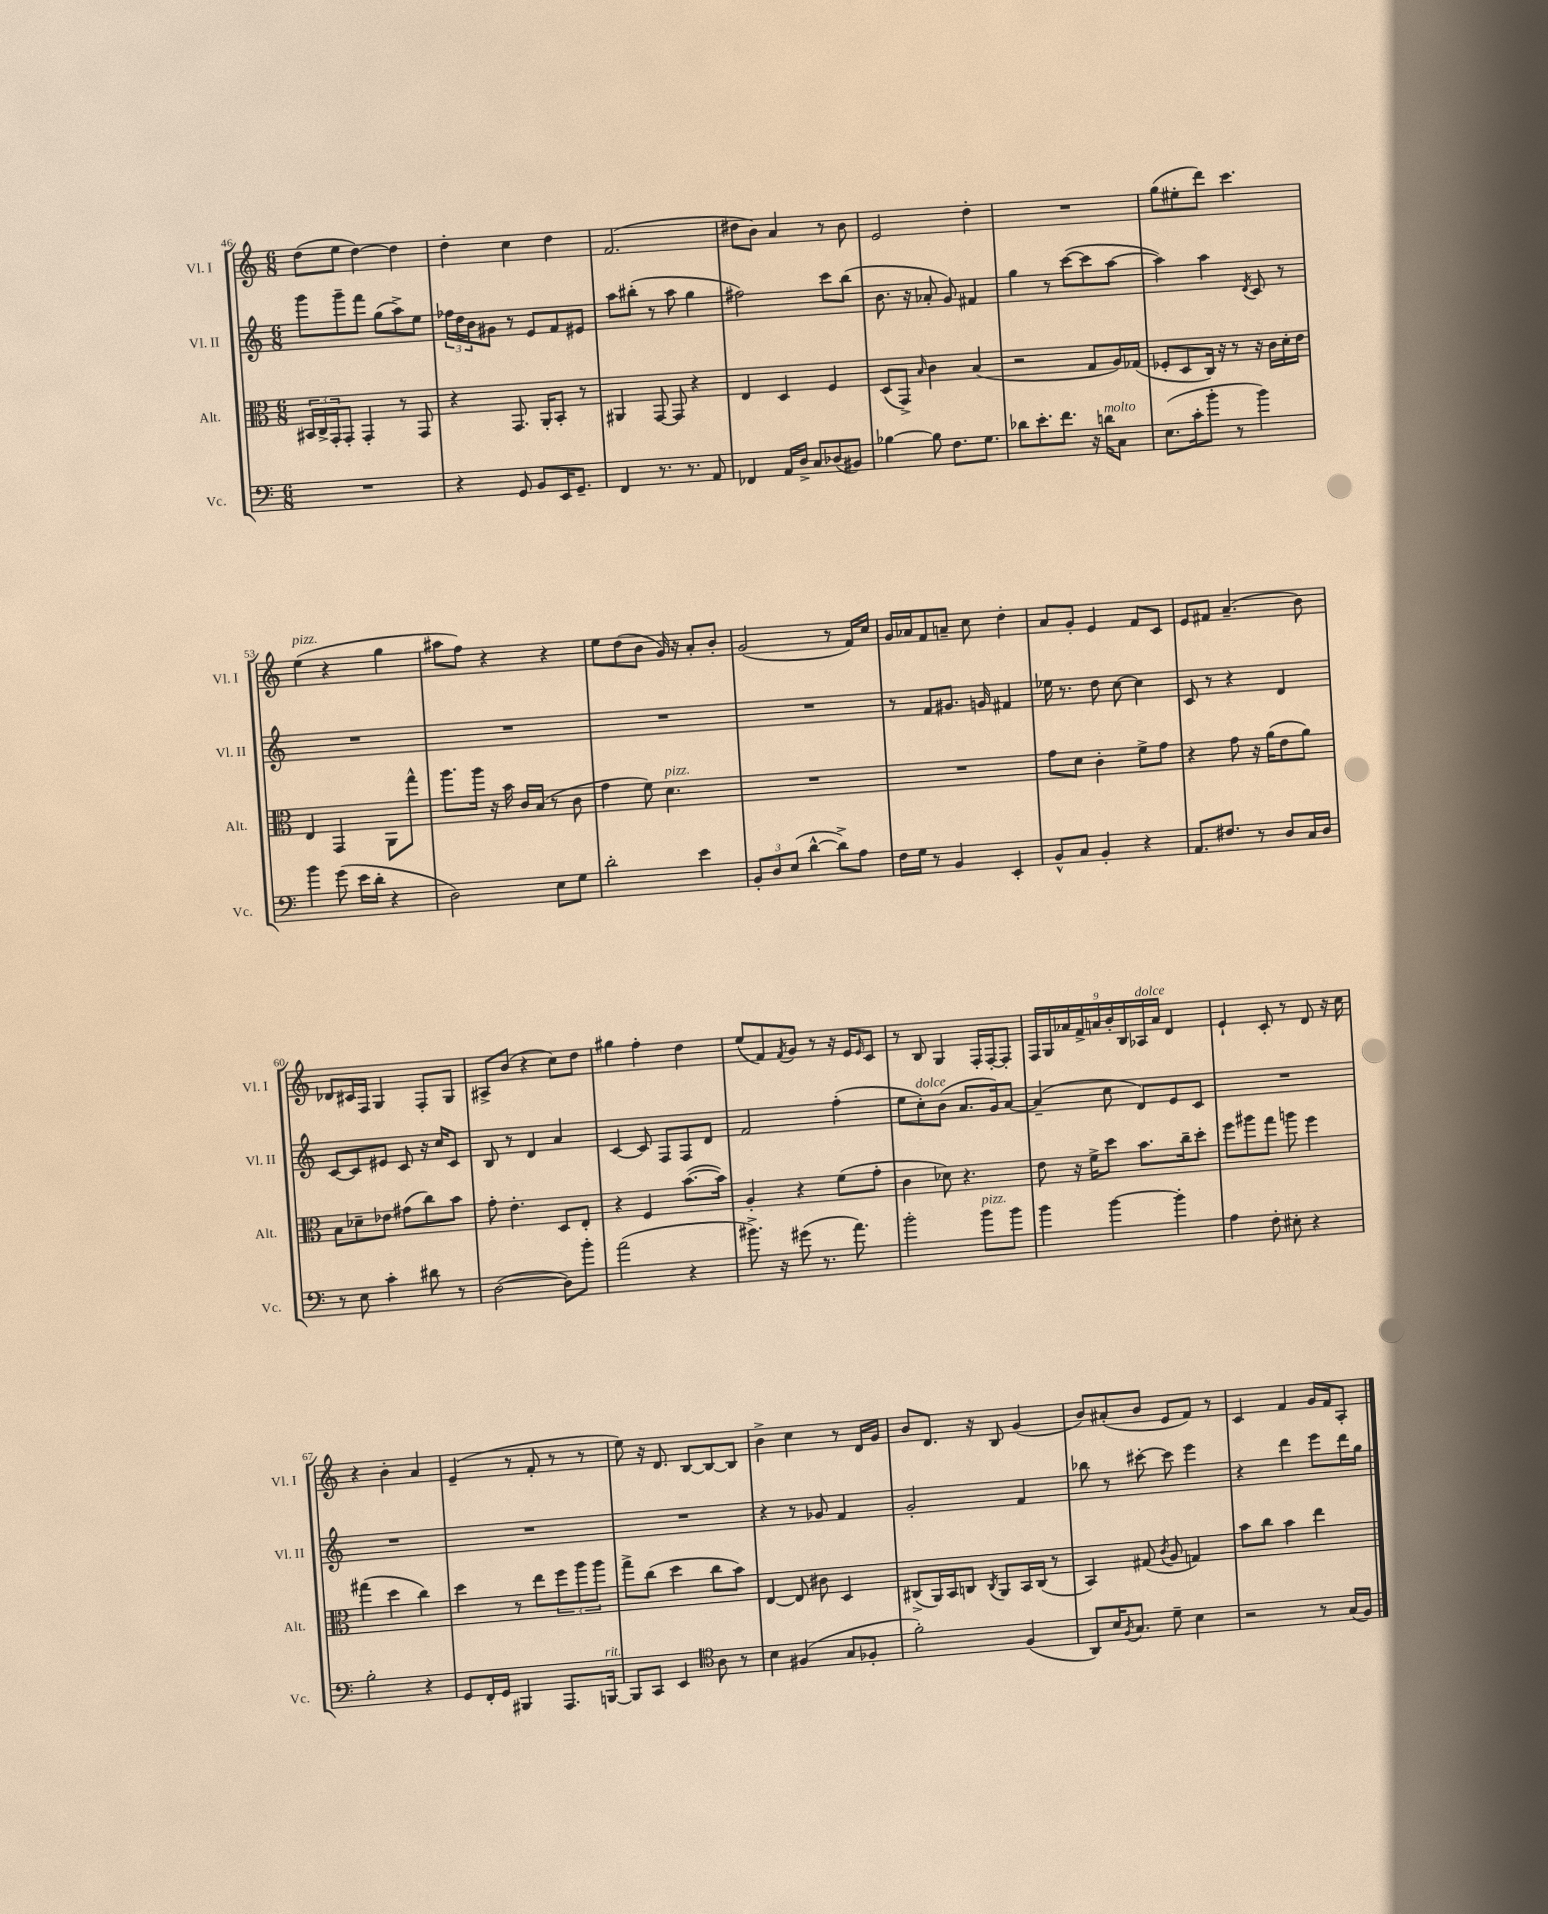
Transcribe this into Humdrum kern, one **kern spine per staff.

**kern	**kern	**kern	**kern
*part4	*part3	*part2	*part1
*staff4	*staff3	*staff2	*staff1
*I"Vc.	*I"Alt.	*I"Vl. II	*I"Vl. I
*I'Vc.	*I'Alt.	*I'Vl. II	*I'Vl. I
*clefF4	*clefC3	*clefG2	*clefG2
*k[]	*k[]	*k[]	*k[]
*M6/8	*M6/8	*M6/8	*M6/8
=46	=46	=46	=46
2.r	24BB#X/LL	8ggg\L	(8dd\L
.	24C^/	.	.
.	24GG'/J	.	.
.	8GG'/J	8ggg~\	8ee\J
.	4GG'/	8fff\J	[4dd\)
.	.	(8gg\L	.
.	8r	8aa^\)	4dd\]
.	8GG/	8ee\J	.
=47	=47	=47	=47
4r	4r	24ff-X\LL	4dd'\
.	.	24dd\	.
.	.	24b\J	.
.	.	8g#X\J	.
8GG/	8.GG/	8r	4cc\
8BB/L	.	8e/L	.
.	16AA'/KL	.	.
16EE/K	8BB'/J	8f/	4dd\
8.GG~/J	.	.	.
.	8r	8e#X/J	.
=48	=48	=48	=48
4FF/	4AA#X/	8aa\L	(2.f/
.	.	(8bb#X'\J	.
8.r	[8GG/	8r	.
.	8GG/]	8aa\	.
8.r	.	.	.
.	4r	4gg\	.
8AA/	.	.	.
=49	=49	=49	=49
4FF-X/	4E/	2ff#X\)	8dd#X\L
.	.	.	8b\J)
16AA/LL	4D/	.	4a/
16D^/JJ	.	.	.
8C/L	.	.	.
(8D-X/	4F/	8ccc\L	8r
8BB#X/J)	.	(8bb\J	8b\
=50	=50	=50	=50
[4B-X\	(8D/L	8.b\	2e/
.	8GG^/J)	.	.
.	.	16r	.
.	16qqB/	.	.
8B-\]	4c\	8a-X'/	.
8.F\L	.	8g/)	.
.	(4B/	4f#X/	4dd'\
8.G\J	.	.	.
=51	=51	=51	=51
8d-X\L	2r	4gg\	2.r
8.e'\	.	.	.
.	.	8r	.
8.f\J	.	.	.
.	.	([8ccc\L	.
16r	8G/L	8ccc\]	.
!LO:TX:a:i:t=molto	!	!	!
16dn\KL	.	.	.
8C\J	16A/L)	[8aa\J	.
.	(16G-X/JJ	.	.
=52	=52	=52	=52
(8.E\L	8F-X'/L	4aa\])	(8gg\L
.	8D/	.	8ee#X'\
16c'\k	.	.	.
8b'\J	16C/Jk)	4aa\	8ddd\J)
.	16r	.	.
8r	8r	.	4.ccc\
.	.	8qd/	.
4b\)	16r	8c/	.
.	16c\LL	.	.
.	16d'\	8r	.
.	16e\JJ	.	.
!!LO:LB:g=z
=53	=53	=53	=53
!	!	!	!LO:TX:a:i:t=pizz.
4b\	4E/	2.r	(4ee\
(8g\	4GG/	.	4r
16e\LL	.	.	.
16d'\JJ	.	.	.
4r	8AA\L	.	4gg\
.	8gg^^\J	.	.
=54	=54	=54	=54
2D\)	8.aa\L	2.r	8aa#X\L
.	.	.	8ff\J)
.	16aa\Jk	.	.
.	16r	.	4r
.	16b\	.	.
.	16c/LL	.	.
.	(16B/JJ	.	.
8E\L	8r	.	4r
8G\J	8c\	.	.
=55	=55	=55	=55
2d'\	4g\	2.r	8ee\L
.	.	.	(8dd\
.	8f\)	.	8b\J
!	!LO:TX:a:i:t=pizz.	!	!
.	4.d\	.	16g/)
.	.	.	16r
4e\	.	.	8a'/L
.	.	.	8b'/J
=56	=56	=56	=56
12BB'/L	2.r	2.r	(2g/
12D/	.	.	.
(12E/J	.	.	.
[4d^^\	.	.	.
8d^\L])	.	.	8r
8A\J	.	.	16f/LL)
.	.	.	16cc/JJ
=57	=57	=57	=57
16F\LL	2.r	8r	16g/LL
16G\JJ	.	.	16a-X/J
8r	.	8f/L	8f/
4BB/	.	8.g#X/J	8an~/J
.	.	.	8cc\
.	.	16gn/	.
4EE'/	.	4f#X/	4dd'\
=58	=58	=58	=58
8BB^^/L	8g\L	16ee-X\	8a/L
.	.	8.r	.
8C/J	8d\J	.	8g'/J
4BB'/	4c'\	8dd\	4e/
.	.	[8cc\	.
4r	8f^\L	4cc\]	8f/L
.	8g\J	.	8c/J
=59	=59	=59	=59
8.AA/L	4r	8c/	8e/L
.	.	8r	8f#X/J
8.F#X/J	.	.	.
.	8g\	4r	(4.a~/
8r	16r	.	.
.	(16a\KL	.	.
8D/L	8e\	4d/	.
16C/L	8a\J)	.	8b\)
16D/JJ	.	.	.
!!LO:LB:g=z
=60	=60	=60	=60
8r	8B\L	[8c/L	8d-X/L
8E\	8d-X~\	8c/]	16c#X/L
.	.	.	16F/JJ
4c'\	8e-X\J	8e#X/J	4G/
.	(8g#X\L	8c/	.
8d#X\	8cc\)	16r	8F'/L
.	.	16cc/KL	.
8r	8b\J	8c/J	8G/J
=61	=61	=61	=61
([2D\	8g'\	8B/	8A#X^/L
.	4.e'\	8r	(8b/J
.	.	4d/	4r
8D\L])	8D/L	4a/	8cc\L)
8b'\J	8E'/J	.	8dd\J
=62	=62	=62	=62
(2a\	4r	[4c/	4gg#X\
.	4F/	8c/]	4ff'\
.	.	8F/L	.
4r	([8.b\L	8F/	4dd\
.	.	8d/J	.
.	16b\Jk])	.	.
=63	=63	=63	=63
8.b#X^\)	4A'/	2f/	(8ee/L
.	.	.	8f/)
16r	.	.	.
.	.	.	8qf/
(8g#X\	4r	.	8g/J
8.r	.	.	8r
.	(8f\L	(4ff'\	16r
8.a\)	.	.	16e/KL
.	.	.	16qqe/
.	8g'\J	.	8c/J
=64	=64	=64	=64
2b'\	4c\	8ee\L	8r
!	!	!LO:TX:a:i:t=dolce	!
.	.	8cc'\)	8B/
.	8d-X\)	(8b\J	4G/
.	4.r	8.a/L	.
!LO:TX:a:i:t=pizz.	!	!	!
8b\L	.	.	16F'/LL
.	.	16g/k)	[16F'/J
8b\J	.	[8a/J	8F'/J]
=65	=65	=65	=65
4b\	8e\	(4a~/]	18F/LL
.	.	.	18G/
.	.	.	18a-X/
.	16r	.	.
.	.	.	18f^/
.	16f^\KL	.	.
.	.	.	18an/
[4b\	8dd\J	8cc\	.
.	.	.	18b'/
.	.	.	18B/
.	8.b\L	8d/L)	.
!	!	!	!LO:TX:a:i:t=dolce
.	.	.	18A-X/
.	.	.	18a/JJ
4b'\]	.	8e/	4d/
.	16cc~\k	.	.
.	8dd'\J	8c/J	.
=66	=66	=66	=66
4A\	8ff\L	2.r	4e`/
.	8aa#X\	.	.
8F'\	8gg\J	.	8c'/
8E#X'\	8aan\	.	8r
4r	4ff\	.	8d/
.	.	.	16r
.	.	.	16cc\
!!LO:LB:g=z
=67	=67	=67	=67
2B'\	(4gg#X\	2.r	4r
.	4dd\	.	4b'\
4r	4cc\)	.	4a/
=68	=68	=68	=68
8GG/L	4dd\	2.r	(4e~/
16FF'/L	.	.	.
16GG/JJ	.	.	.
4BBB#X/	8r	.	8r
.	8ee\L	.	8f'/
8.AAA/L	12ff\	.	8r
.	12aa\	.	.
.	.	.	8r
.	12aa\J	.	.
!LO:TX:a:i:t=rit.	!	!	!
[16BBBn/Jk	.	.	.
=69	=69	=69	=69
8BBB/L]	8gg^\L	2.r	8ee\)
8CC/J	(8cc\J	.	16r
.	.	.	8.d/
4EE/	4dd\	.	.
.	.	.	[8B/L
*clefC4	*	*	*
8A\	8cc\L	.	8B/_
8r	8b\J)	.	8B/J]
=70	=70	=70	=70
4B\	[4E/	4r	4b^\
(4F#X/	8E/]	8r	4cc\
.	8c#X\	8g-X/	.
8G/L	4D/	4f/	8r
8F-X'/J	.	.	16d/LL
.	.	.	16g/JJ
=71	=71	=71	=71
2f'\)	(8C#X^/L	2g'/	8b/L
.	16AA/L)	.	8.d/J
.	16BB/J	.	.
.	8Cn/J	.	.
.	.	.	16r
.	8qC/	.	.
.	8AA/L	.	8B/
(4F/	16BB/L	4f/	(4g/
.	(16C/JJ	.	.
.	8r	.	.
=72	=72	=72	=72
8AA/L)	4BB/)	8bb-X\	8b/L)
16B/K	.	8r	(8a#X'/
8qF/	.	.	.
8.G/J	.	.	.
.	(8G#X/	[8ccc#X'\	8b/J
.	8qc/	.	.
8d~\	8A/	8ccc#\]	8e/L
4B\	4Gn/)	4eee\	8f/J)
.	.	.	8r
=73	=73	=73	=73
2r	8b\L	4r	4c/
.	8cc\J	.	.
.	4b\	4ddd\	4f/
8r	4ee\	8eee\L	16g/LL
.	.	.	16f/J
(16G/LL	.	16ddd\L	8A'/J
16F/JJ)	.	16gg\JJ	.
==	==	==	==
*-	*-	*-	*-
